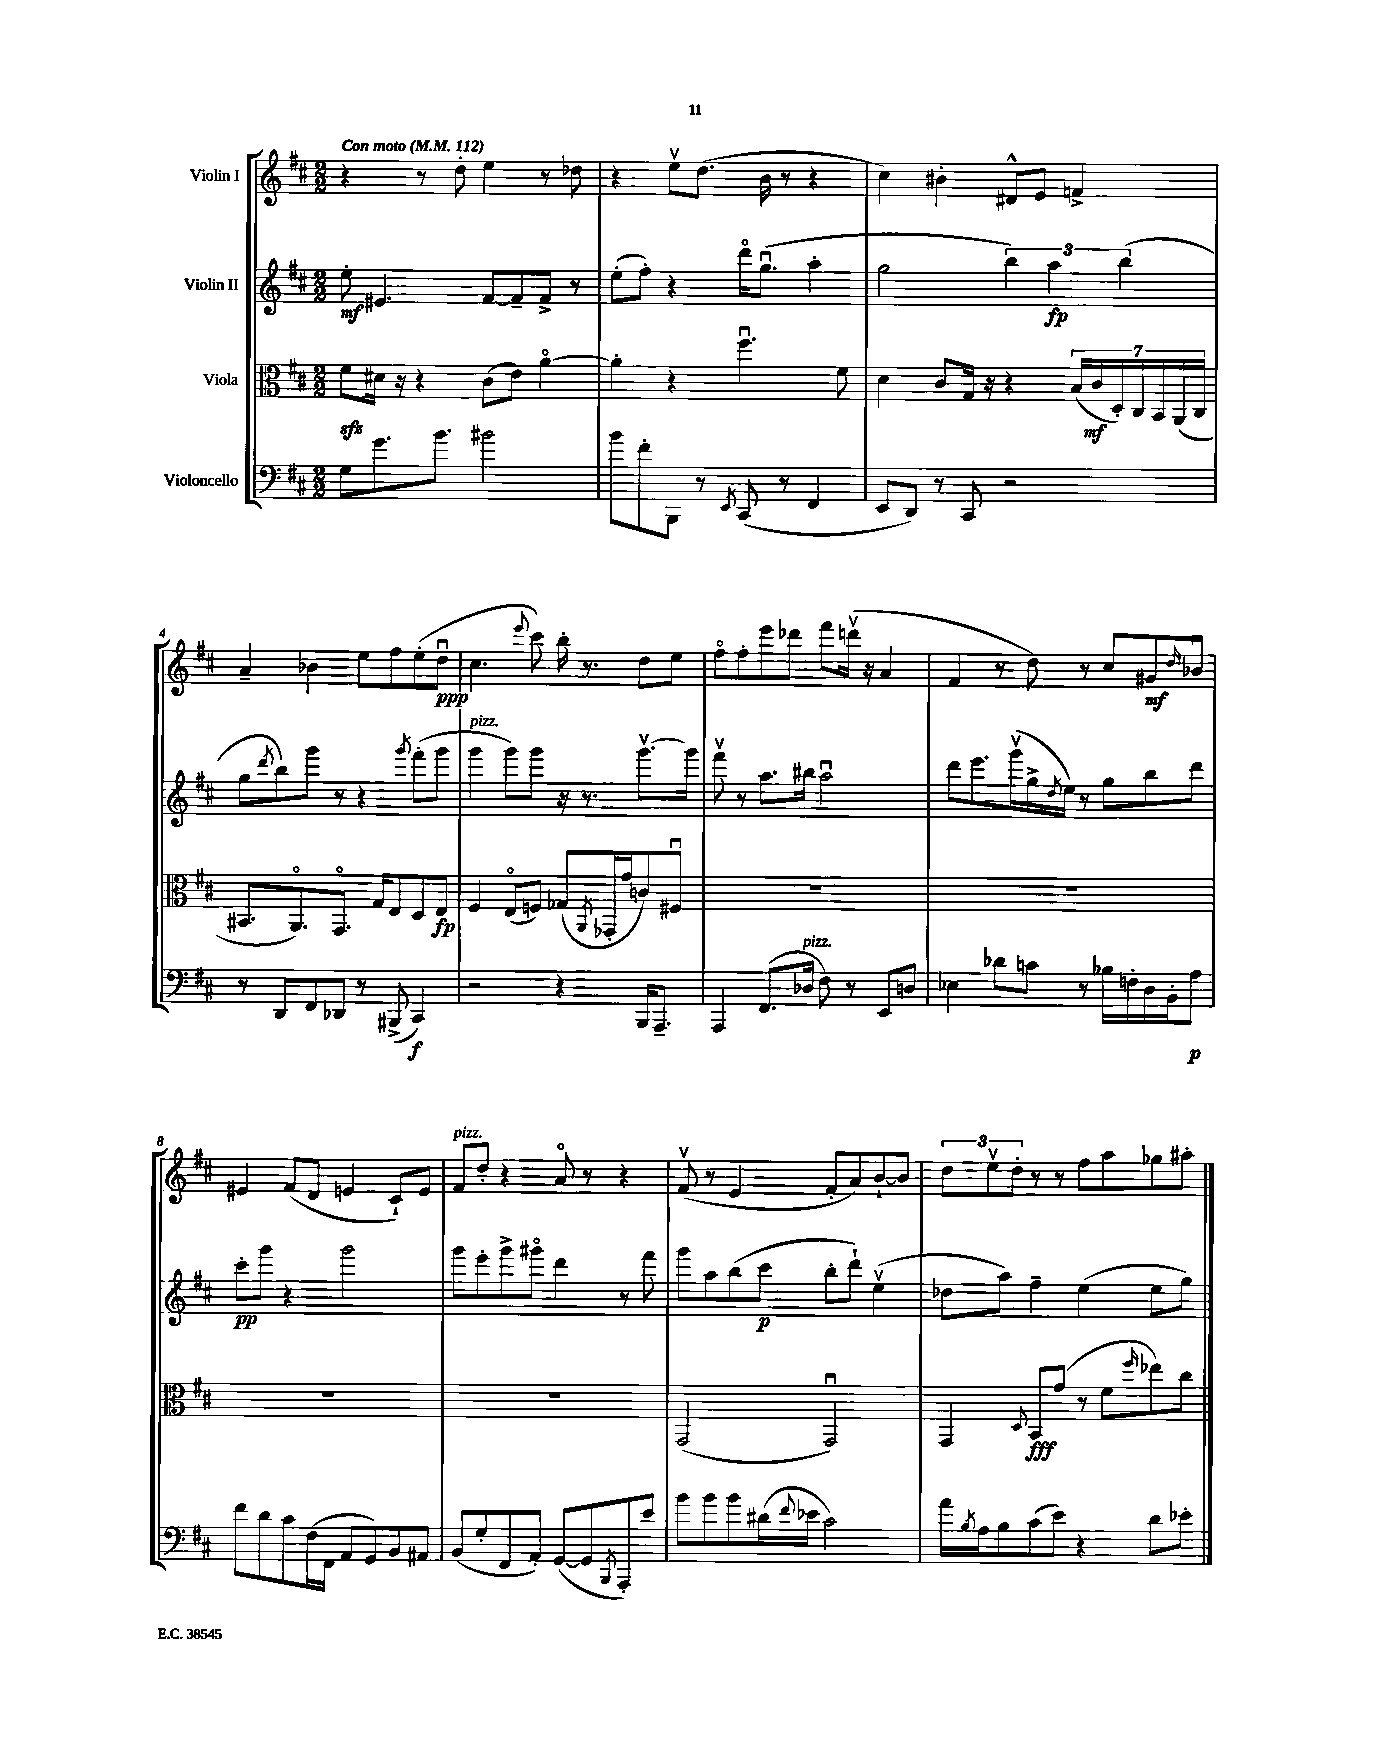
<<
\new StaffGroup <<
\new Staff = "s0" \with { instrumentName = "Violin I" } {
    \clef treble \key d \major \numericTimeSignature \time 2/2 \tempo "Con moto" 4 = 112
    r4 r8 d''8-. e''4 r8 des''8 |
    r4 e''8\upbow d''8.( b'16 r8 r4 |
    cis''4) bis'4-. dis'8-^ e'8 f'4-> |
    a'4-- bes'4 e''8 fis''8 e''8-.( d''8\downbow\ppp |
    cis''4. \appoggiatura { e'''8 } cis'''8) b''16-. r8. d''8 e''8 |
    fis''8\flageolet fis''8-. e'''8 des'''8 fis'''8 d'''16\upbow( r16 a'4 |
    fis'4 r8 d''8) r8 cis''8 gis'8\mf \grace { d''16 } bes'8\downbow |
    eis'4 fis'8( d'8 e'4 cis'8-!) e'8 |
    fis'8^\markup { \italic "pizz." } d''8-. r4 a'8\flageolet r8 r4 |
    fis'8\upbow( r8 e'4 fis'8-. a'8) b'8~-! b'8 |
    \tuplet 3/2 { d''8 e''8\upbow d''8-. } r8 r8 fis''8 a''8 ges''8 ais''8-. \bar "|." |
}
\new Staff = "s1" \with { instrumentName = "Violin II" } {
    \clef treble \key d \major \numericTimeSignature \time 2/2
    e''8-.\mf eis'4. fis'8~ fis'8-- fis'8-> r8 |
    e''8-.( fis''8-.) r4 d'''16\flageolet g''8.\downbow( a''4-. |
    g''2 \tuplet 3/2 { b''4) a''4\fp b''4( } |
    g''8 \acciaccatura { d'''8 } b''8) g'''8 r8 r4 \acciaccatura { g'''8 } fis'''8-.( g'''8 |
    g'''4^\markup { \italic "pizz." } g'''8) g'''8 r16 r8. g'''8.~\upbow g'''16 |
    fis'''8\upbow r8 a''8. bis''16 a''2\downbow |
    d'''8 e'''8. g'''16\upbow( g''16-> \acciaccatura { d''8 } e''16) r8 g''8 b''8 d'''8 |
    cis'''8-.\pp g'''8 r4 g'''2 |
    g'''8 e'''8-. g'''8-> gis'''8\flageolet d'''4 r8 fis'''8 |
    g'''8 a''8 b''8( cis'''8\p b''8-. d'''8-!) e''4\upbow( |
    des''8 a''8) fis''4-- e''4( e''8 g''8) \bar "|." |
}
\new Staff = "s2" \with { instrumentName = "Viola" } {
    \clef alto \key d \major \numericTimeSignature \time 2/2
    fis'8\sfz dis'16 r16 r4 cis'8( e'8) a'4~\flageolet |
    a'4-. r4 fis''4.\downbow fis'8 |
    d'4 cis'8 g16 r16 r4 \tuplet 7/4 { b16( cis'16\mf d16-.) cis16 b,16 a,16( cis16 } |
    bis,8. a,8.\flageolet) g,8.\flageolet g16 e8 d8 e8\fp |
    fis4 e8\flageolet( f8) ges8( \acciaccatura { a,8 } ges,16-. g'16 c'8) fis8\downbow |
    R1 |
    R1 |
    R1 |
    R1 |
    g,2( g,2\downbow) |
    g,4 \appoggiatura { d8 } b,8\fff g'8( r8 fis'8 \grace { fis''16 } ees''8) cis''8 \bar "|." |
}
\new Staff = "s3" \with { instrumentName = "Violoncello" } {
    \clef bass \key d \major \numericTimeSignature \time 2/2
    g8 g'8. b'8. bis'2 |
    b'8 fis'8-. b,,8 r8 \acciaccatura { e,8 } cis,8( r8 fis,4 |
    e,8 d,8) r8 cis,8 r2 |
    r8 d,8 fis,8 des,8 r8 bis,,8->( cis,4\f) |
    r2 r4 b,,16 a,,8.-- |
    a,,4 fis,8.( des16^\markup { \italic "pizz." } fis8) r8 e,8 d8 |
    ees4 des'8 c'8 r8 bes16 f16-. d16 b,16-. a8\p |
    fis'8 d'8 cis'8 fis16( fis,16 a,8 g,8) b,8 ais,8 |
    b,8( g8-. fis,8 a,8-.) g,8~( g,8 \acciaccatura { b,,8 } a,,8-.) e'8 |
    b'8 b'8 b'8 dis'16( \appoggiatura { fis'8 } ees'16 cis'2) |
    a'16 \acciaccatura { b8 } a16 b8 cis'8( e'8) r4 d'8 ees'8-. \bar "|." |
}
>>
>>
